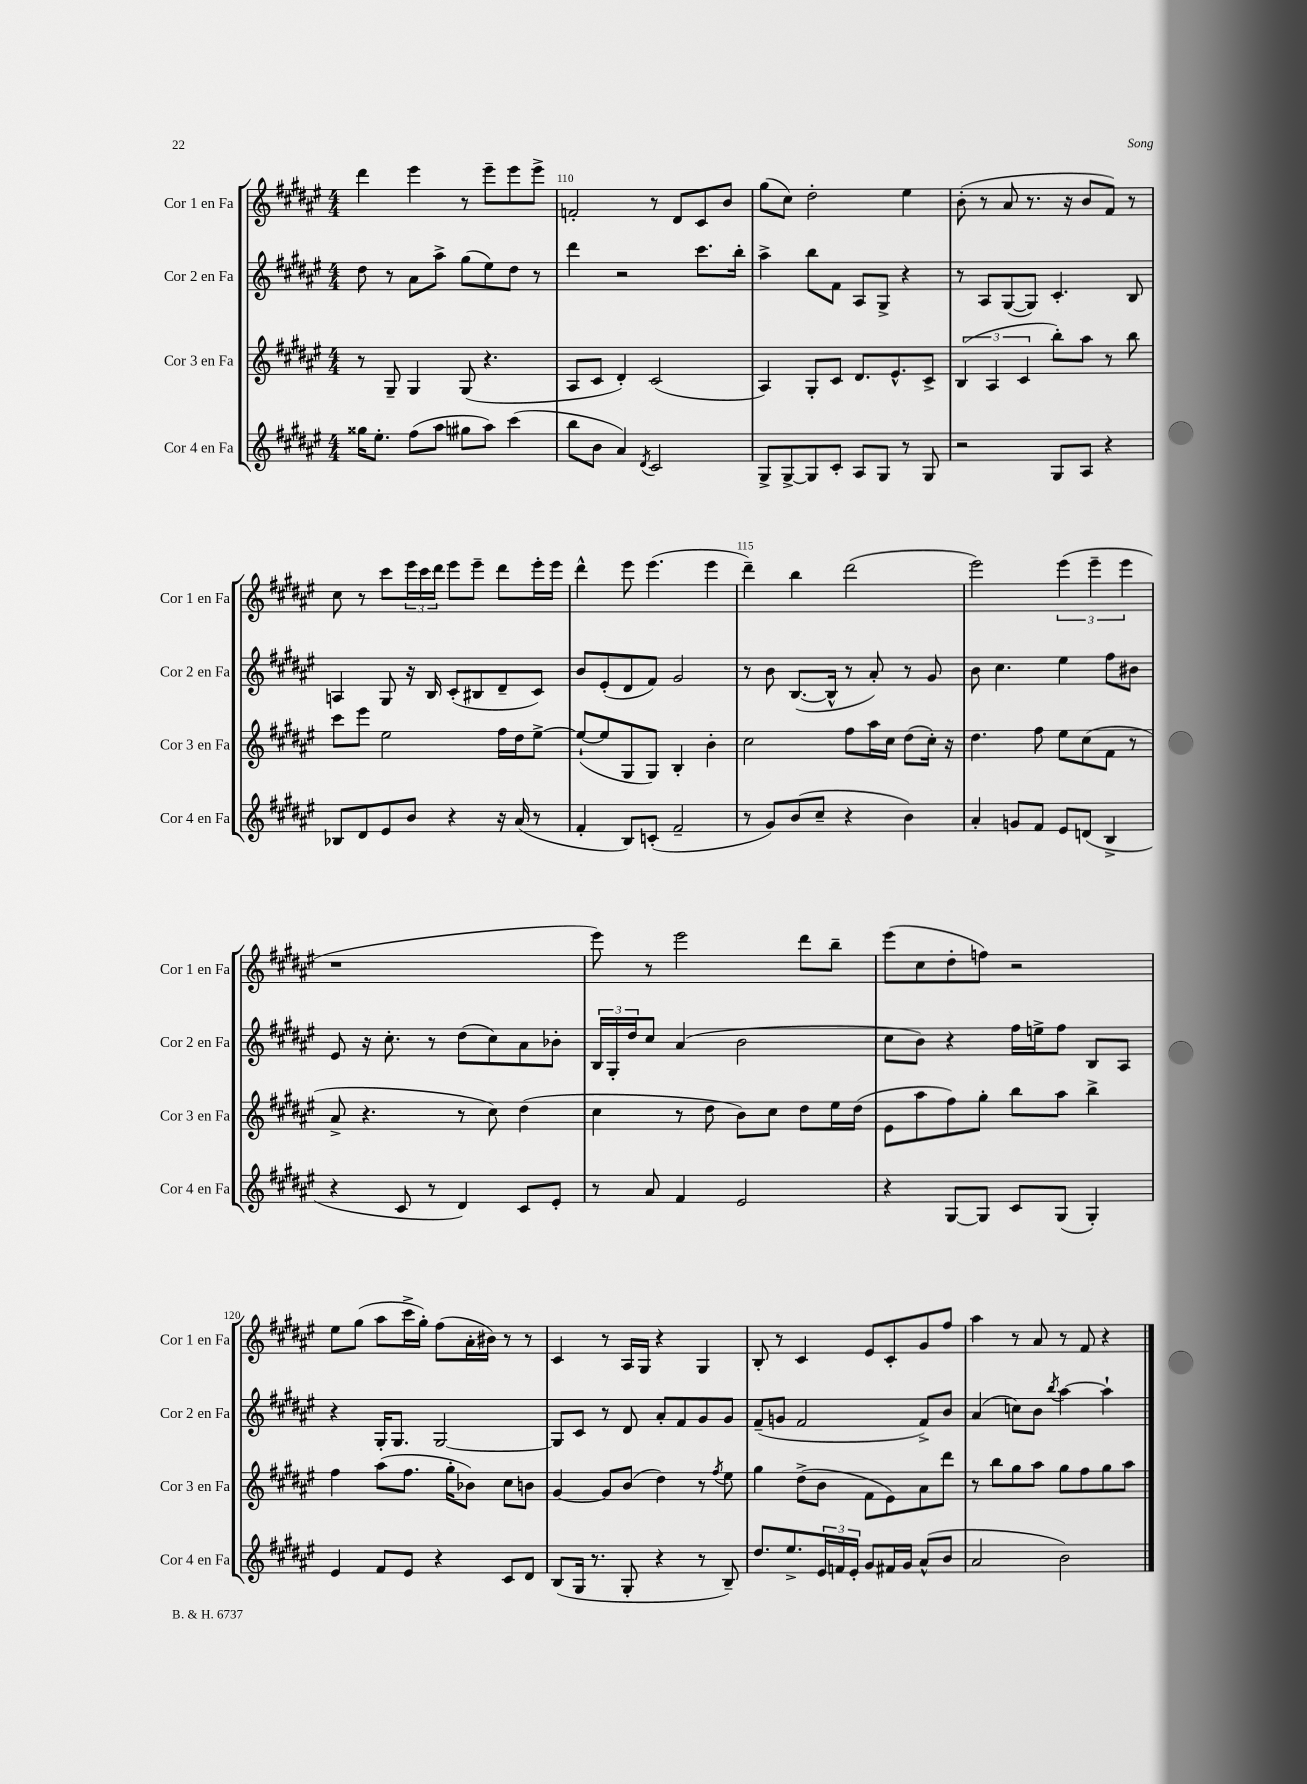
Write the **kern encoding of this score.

**kern	**kern	**kern	**kern
*staff4	*staff3	*staff2	*staff1
*clefG2	*clefG2	*clefG2	*clefG2
*k[f#c#g#d#a#e#]	*k[f#c#g#d#a#e#]	*k[f#c#g#d#a#e#]	*k[f#c#g#d#a#e#]
*M4/4	*M4/4	*M4/4	*M4/4
16gg##	8r	8dd#	4ddd#
8.ee#'	.	.	.
.	8G#~	8r	.
(8ff#	4G#	8a#	4eee#
8aa#	.	8aa#^	.
8gg#	(8G#	(8gg#	8r
8aa#)	4.r	8ee#)	8eee#~
(4ccc#	.	8dd#	8eee#
.	.	8r	8eee#^
=	=	=	=
8bb	8A#	4ddd#	2f'
8b	8c#	.	.
4a#)	4d#')	2r	.
8qd#	.	.	.
2c#	(2c#	.	8r
.	.	.	8d#
.	.	8.ccc#	8c#
.	.	.	8b
.	.	16bb'	.
=	=	=	=
8G#^	4A#)	4aa#^	(8gg#
[8G#^	.	.	8cc#)
8G#]	8G#'	8bb	2dd#'
8c#'	8c#	8f#	.
8A#	8.d#	8A#	.
8G#	.	8G#^	.
.	8.e#^^	.	.
8r	.	4r	4ee#
8G#	8c#^	.	.
=	=	=	=
2r	(6B	8r	(8b'
.	.	8A#	8r
.	6A#	.	.
.	.	([8G#	8a#
.	6c#	.	.
.	.	8G#])	8.r
8G#	8bb')	4.c#'	.
.	.	.	16r
8A#	8aa#	.	8b
4r	8r	.	8f#)
.	8bb	8B	8r
=	=	=	=
8B-	8ccc#	4A	8cc#
8d#	8eee#	.	8r
8e#	2ee#	8G#	8ccc#
8b	.	16r	24eee#
.	.	.	24ccc#
.	.	16B	.
.	.	.	24ddd#
4r	.	(8c#'	8eee#
.	.	8B#	8eee#~
16r	16ff#	8d#~	8ddd#
(16a#	16dd#	.	.
8r	[8ee#^	8c#)	16eee#'
.	.	.	16eee#
=	=	=	=
4f#'	(8ee#`_	8b	4ddd#^^
.	8ee#]	(8e#'	.
8B)	8G#	8d#	8eee#
(8c'	8G#)	8f#)	(4.eee#
2f#~	4B'	2g#	.
.	4b'	.	4eee#
=	=	=	=
8r	2cc#	8r	4ddd#~)
8g#)	.	8b	.
(8b	.	([8.B	4bb
8cc#~	.	.	.
.	.	16B^^]	.
4r	8ff#	8r	(2ddd#
.	16aa#	8a#')	.
.	16cc#	.	.
4b)	(8dd#	8r	.
.	16cc#')	8g#	.
.	16r	.	.
=	=	=	=
4a#'	4.dd#	8b	2eee#)
.	.	4.cc#	.
8g	.	.	.
8f#	8ff#	.	.
8e#	8ee#	4ee#	(6eee#
(8d	(8cc#	.	.
.	.	.	6eee#~
4B^	8f#	8ff#	.
.	.	.	6eee#
.	8r	8b#	.
=	=	=	=
4r	8a#^	8e#	1r
.	4.r	16r	.
.	.	8.cc#'	.
8c#	.	.	.
8r	.	8r	.
4d#)	8r	(8dd#	.
.	8cc#)	8cc#)	.
8c#	(4dd#	8a#	.
8e#'	.	8b-'	.
=	=	=	=
8r	4cc#	24B	8eee#)
.	.	24G#'	.
.	.	24dd#	.
8a#	.	8cc#	8r
4f#	8r	(4a#	2eee#
.	8dd#	.	.
2e#	8b)	2b	.
.	8cc#	.	.
.	8dd#	.	8ddd#
.	16ee#	.	8bb~
.	(16dd#	.	.
=	=	=	=
4r	8e#	8cc#	(8eee#
.	8aa#	8b)	8cc#
[8G#	8ff#)	4r	8dd#'
8G#]	8gg#'	.	8ff)
8c#	8bb	16ff#	2r
.	.	16ee^	.
(8G#	8aa#	8ff#	.
4G#')	4bb^	8B	.
.	.	8A#	.
=	=	=	=
4e#	4ff#	4r	8ee#
.	.	.	(8gg#
8f#	(8aa#	16G#'	8aa#
.	.	8.G#	.
8e#	8.ff#	.	16ccc#^
.	.	.	16gg#')
4r	.	[2G#	(8ff#
.	16gg#'	.	.
.	8b-)	.	16a#'
.	.	.	16b#)
8c#	8cc#	.	8r
8d#	8b	.	8r
=	=	=	=
(8B	[4g#	8G#]	4c#
16G#	.	8c#	.
8.r	.	.	.
.	8g#]	8r	8r
8G#'	(8b	8d#	16A#
.	.	.	16G#
4r	4dd#)	8a#'	4r
.	.	8f#	.
8r	8r	8g#	4G#
.	8qff#	.	.
8B~)	8ee#	8g#	.
=	=	=	=
8.dd#	4gg#	(8f#~	8B'
.	.	8g	8r
8.ee#^	.	.	.
.	(8dd#^	2f#	4c#
24e#	8b	.	.
24f	.	.	.
24e#'	.	.	.
8g#	8f#	.	8e#
16f#	8e#)	.	8c#'
16g#	.	.	.
(8a#^^	8a#	8f#^)	8g#
8b	8ddd#	8b	8ff#
=	=	=	=
2a#	8r	(4a#	4aa#
.	8bb	.	.
.	8gg#	8cc)	8r
.	8aa#	8b	8a#
.	.	8qbb	.
2b)	8gg#	[4aa#	8r
.	8ff#	.	8f#
.	8gg#	4aa#`]	4r
.	8aa#	.	.
==	==	==	==
*-	*-	*-	*-
